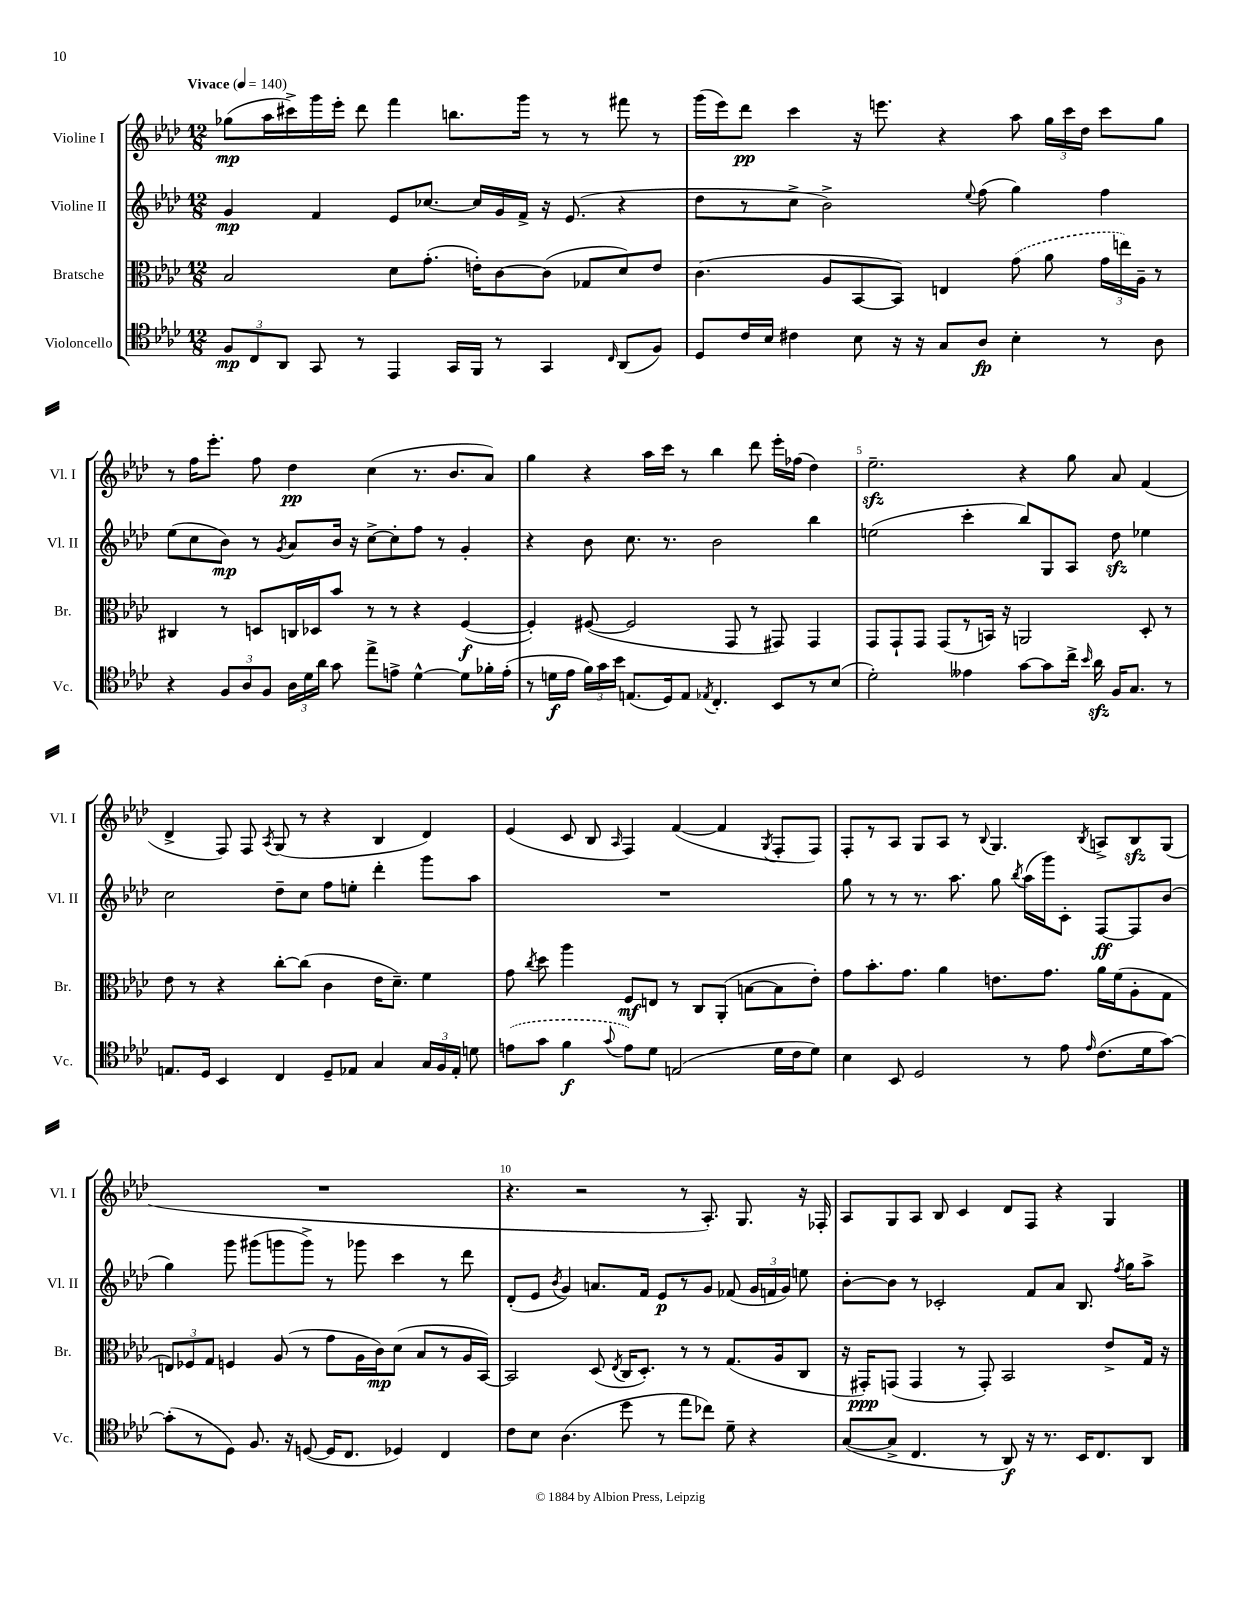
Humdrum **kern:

**kern	**dynam	**kern	**dynam	**kern	**dynam	**kern	**dynam
*part4	*part4	*part3	*part3	*part2	*part2	*part1	*part1
*staff4	*staff4	*staff3	*staff3	*staff2	*staff2	*staff1	*staff1
*I"Violoncello	*	*I"Bratsche	*	*I"Violine II	*	*I"Violine I	*
*I'Vc.	*	*I'Br.	*	*I'Vl. II	*	*I'Vl. I	*
*clefC4	*	*clefC3	*	*clefG2	*	*clefG2	*
*k[b-e-a-d-]	*	*k[b-e-a-d-]	*	*k[b-e-a-d-]	*	*k[b-e-a-d-]	*
*M12/8	*	*M12/8	*	*M12/8	*	*M12/8	*
*MM140	*	*MM140	*	*MM140	*	*MM140	*
=1	=1	=1	=1	=1	=1	=1	=1
!	!	!	!	!	!	!LO:TX:a:B:t=Vivace	!
12F/L	mp	2B-/	.	4g/	mp	(8gg-X\L	mp
12C/	.	.	.	.	.	.	.
.	.	.	.	.	.	16aa-\L	.
12AA-/J	.	.	.	.	.	.	.
.	.	.	.	.	.	16ccc#X^\)	.
8GG/	.	.	.	4f/	.	16ggg\	.
.	.	.	.	.	.	16eee-'\JJ	.
8r	.	.	.	.	.	8ddd-\	.
4EE-/	.	8d-\L	.	8e-/L	.	4fff\	.
.	.	(8.g'\J	.	[8.cc-X/J	.	.	.
16GG/LL	.	.	.	.	.	8.bbn\L	.
16FF/JJ	.	16en'\KL)	.	16cc-/LL]	.	.	.
8r	.	[8c\	.	16g/	.	.	.
.	.	.	.	16f^/JJ	.	16ggg\Jk	.
4GG/	.	(8c\J]	.	16r	.	8r	.
.	.	.	.	(8.e-/	.	.	.
.	.	8G-X/L	.	.	.	8r	.
16qqC/	.	.	.	.	.	.	.
(8AA-/L	.	8d-/)	.	4r	.	8fff#X\	.
8F/J)	.	8e/J	.	.	.	8r	.
=2	=2	=2	=2	=2	=2	=2	=2
8D-/L	.	(4.c\	.	8dd-\L	.	(16ggg\LL	.
.	.	.	.	.	.	16eee-\J)	.
16c/L	.	.	.	8r	.	8ddd-\J	pp
16B-/JJ	.	.	.	.	.	.	.
4c#X\	.	.	.	8cc^\J	.	4ccc\	.
.	.	8A-/L	.	2b-^\)	.	.	.
8B-\	.	[8BB-/	.	.	.	16r	.
.	.	.	.	.	.	8.eeen\	.
16r	.	8BB-/J])	.	.	.	.	.
16r	.	.	.	.	.	.	.
8G/L	.	4En/	.	.	.	4r	.
.	.	.	.	8qqee-/	.	.	.
8A-/J	fp	.	.	(8ff\	.	.	.
4B-'\	.	(8g\	.	4gg\)	.	8aa-\	.
.	.	8a-\	.	.	.	24gg\LL	.
.	.	.	.	.	.	24ccc\	.
.	.	.	.	.	.	24dd-\JJ	.
8r	.	24g\LL	.	4ff\	.	8ccc\L	.
.	.	24een\)	.	.	.	.	.
.	.	24A-~\JJ	.	.	.	.	.
8A-\	.	8r	.	.	.	8gg\J	.
!!LO:LB:g=z
=3	=3	=3	=3	=3	=3	=3	=3
4r	.	4C#X/	.	(8ee-\L	.	8r	.
.	.	.	.	8cc\	.	16ff\KL	.
.	.	.	.	.	.	8.eee-'\J	.
12F/L	.	8r	.	8b-\J)	mp	.	.
12A-/	.	.	.	.	.	.	.
.	.	8Dn/L	.	8r	.	8ff\	.
12F/J	.	.	.	.	.	.	.
.	.	.	.	8qg/	.	.	.
24A-\LL	.	16Cn/L	.	8a-/L	.	4dd-\	pp
24d-\	.	.	.	.	.	.	.
.	.	16D-X/J	.	.	.	.	.
24a-\JJ	.	.	.	.	.	.	.
8g\	.	8b-/J	.	16b-/Jk	.	.	.
.	.	.	.	16r	.	.	.
8ee-^\L	.	8r	.	[8cc^\L	.	(4cc\	.
8en^\J	.	8r	.	8cc'\]	.	.	.
[4d-^^\	.	4r	.	8ff\J	.	8.r	.
.	.	.	.	8r	.	.	.
.	.	.	.	.	.	8.b-/L	.
8d-\L]	.	([4F/	f	4g'/	.	.	.
16f-X'\L	.	.	.	.	.	8a-/J)	.
(16e'\JJ	.	.	.	.	.	.	.
=4	=4	=4	=4	=4	=4	=4	=4
8r	.	4F'/])	.	4r	.	4gg\	.
16dn\LL	f	.	.	.	.	.	.
16e-\JJ	.	.	.	.	.	.	.
24f\LL)	.	([8F#X/	.	8b-\	.	4r	.
24g\	.	.	.	.	.	.	.
24b-\JJ	.	.	.	.	.	.	.
(8.En/L	.	2F#/]	.	8.cc\	.	.	.
.	.	.	.	.	.	16aa-\LL	.
16D-/k)	.	.	.	8.r	.	16ccc\JJ	.
8E/J	.	.	.	.	.	8r	.
8qE-X/	.	.	.	.	.	.	.
4.C'/	.	.	.	2b-\	.	4bb-\	.
.	.	8GG/	.	.	.	.	.
.	.	8r	.	.	.	8ddd-\	.
8BB-/L	.	8GG#X/)	.	.	.	16eee-'\LL	.
.	.	.	.	.	.	(16ff-X\JJ	.
8r	.	4GG#/	.	4bb-\	.	4dd-\)	.
(8B-/J	.	.	.	.	.	.	.
=5	=5	=5	=5	=5	=5	=5	=5
2d-'\)	.	8GG/L	.	(2een\	.	2.ee-zz~\	.
.	.	8GG`/	.	.	.	.	.
.	.	8GG/J	.	.	.	.	.
.	.	(8GG/L	.	.	.	.	.
4e--X\	.	8r	.	4ccc'\	.	.	.
.	.	16BBn/Jk)	.	.	.	.	.
.	.	16r	.	.	.	.	.
[8g\L	.	2AAn/	.	8bb-/L)	.	4r	.
8g\]	.	.	.	8G/	.	.	.
16cc^\Jk	.	.	.	8A-/J	.	8gg\	.
16qqb-/	.	.	.	.	.	.	.
16a-zz\	.	.	.	.	.	.	.
16F/KL	.	.	.	8dd-zz\	.	8a-/	.
8.G/J	.	.	.	.	.	.	.
.	.	8D-'/	.	4ee-X\	.	(4f/	.
8r	.	8r	.	.	.	.	.
!!LO:LB:g=z
=6	=6	=6	=6	=6	=6	=6	=6
8.En/L	.	8e-\	.	2cc\	.	4d-^/	.
.	.	8r	.	.	.	.	.
16D-/Jk	.	.	.	.	.	.	.
4BB-/	.	4r	.	.	.	8F/)	.
.	.	.	.	.	.	8F/	.
.	.	.	.	.	.	8qA-/	.
4C/	.	[8cc'\L	.	8dd-~\L	.	(8G/	.
.	.	(8cc\J]	.	8cc\J	.	8r	.
8D-~/L	.	4c\	.	8ff\L	.	4r	.
8E-X/J	.	.	.	8een'\J	.	.	.
4G/	.	16e-\KL	.	4ddd-'\	.	4B-/	.
.	.	8.d-~\J)	.	.	.	.	.
24G/LL	.	4f\	.	8ggg\L	.	4d-/)	.
24F/	.	.	.	.	.	.	.
24E-'/JJ	.	.	.	.	.	.	.
8dn\	.	.	.	8aa-\J	.	.	.
=7	=7	=7	=7	=7	=7	=7	=7
(8en\L	.	8g\	.	1.r	.	(4e-/	.
.	.	8qcc/	.	.	.	.	.
8g\J	.	8dd-\	.	.	.	.	.
4f\	f	4aa-\	.	.	.	8c/	.
.	.	.	.	.	.	8B-/	.
8qqg/	.	.	.	.	.	16qqA-/	.
8e\L)	.	8F/L	mf	.	.	4F/)	.
8d-\J	.	8En/J	.	.	.	.	.
(2En/	.	8r	.	.	.	([4f/	.
.	.	8C/L	.	.	.	.	.
.	.	(8AA-'/J	.	.	.	4f/]	.
.	.	[8Bn\L	.	.	.	.	.
.	.	.	.	.	.	8qG/	.
16d-\LL	.	8B\]	.	.	.	8F'/L	.
16c\J	.	.	.	.	.	.	.
8d-\J)	.	8e-'\J)	.	.	.	8F/J)	.
=8	=8	=8	=8	=8	=8	=8	=8
4B-\	.	8g\L	.	8gg\	.	8F'/L	.
.	.	8.b-'\	.	8r	.	8r	.
8BB-/	.	.	.	8r	.	8A-/J	.
.	.	8.g\J	.	.	.	.	.
2D-/	.	.	.	8.r	.	8G/L	.
.	.	4a-\	.	.	.	8A-/J	.
.	.	.	.	8.aa-\	.	.	.
.	.	.	.	.	.	8r	.
.	.	.	.	.	.	8qqB-/	.
.	.	8.en\L	.	8gg\	.	4.G/	.
.	.	.	.	8qbb-/	.	.	.
8r	.	.	.	(16aa-\LL	.	.	.
.	.	8.g\J	.	16ggg\J)	.	.	.
8e-\	.	.	.	8c'\J	.	.	.
16qqe-/	.	.	.	.	.	8qB-/	.
(8.c\L	.	16a-\LL	.	[8F/L	ff	8An^/L	.
.	.	(16f\J	.	.	.	.	.
.	.	8A-'\	.	8F/]	.	8B-zz/	.
16d-\k	.	.	.	.	.	.	.
[8g\J)	.	8G\J	.	(8b-/J	.	(8G/J	.
!!LO:LB:g=z
=9	=9	=9	=9	=9	=9	=9	=9
(8g'\L]	.	12En/L)	.	4gg\)	.	1.r	.
.	.	12F-X/	.	.	.	.	.
8r	.	.	.	.	.	.	.
.	.	12G/J	.	.	.	.	.
8D-\J)	.	4Fn/	.	8ggg\	.	.	.
8.F/	.	.	.	(8ggg#X\L	.	.	.
.	.	(8A-/	.	8gggn\	.	.	.
16r	.	.	.	.	.	.	.
([8Dn/	.	8r	.	8ggg^\J)	.	.	.
16D/KL]	.	8g\L	.	8r	.	.	.
8.C/J	.	.	.	.	.	.	.
.	.	16A-\L	.	8ggg-X\	.	.	.
.	.	16c\J)	mp	.	.	.	.
4D-X/)	.	(8d-\J	.	4ccc\	.	.	.
.	.	8B-/L	.	.	.	.	.
4C/	.	8r	.	8r	.	.	.
.	.	16A-/L	.	8ddd-\	.	.	.
.	.	[16BB-/JJ)	.	.	.	.	.
=10	=10	=10	=10	=10	=10	=10	=10
8c\L	.	2BB-/]	.	(8d-'/L	.	4.r	.
8B-\J	.	.	.	8e-/J	.	.	.
.	.	.	.	8qb-/	.	.	.
(4.A-\	.	.	.	4g/)	.	.	.
.	.	.	.	.	.	2r	.
.	.	(8D-/	.	8.an/L	.	.	.
.	.	8qE-/	.	.	.	.	.
8dd-\	.	16C/KL	.	.	.	.	.
.	.	8.D-'/J)	.	16f/Jk	.	.	.
8r	.	.	.	8e-/L	p	.	.
8ee-\L	.	8r	.	8r	.	8r	.
8cc-X\J)	.	8r	.	8g/J	.	8.A-'/)	.
8d-~\	.	(8.G/L	.	(8f-X/	.	.	.
.	.	.	.	.	.	8.G/	.
4r	.	.	.	24g/LL	.	.	.
.	.	.	.	24fn/	.	.	.
.	.	16A-/k	.	.	.	.	.
.	.	.	.	24g/JJ)	.	.	.
.	.	8C/J	.	8een\	.	16r	.
.	.	.	.	.	.	16F-X'/	.
=11	=11	=11	=11	=11	=11	=11	=11
([8G/L	.	16r	.	[8b-'\L	.	8A-/L	.
.	.	16GG#X'/KL)	ppp	.	.	.	.
8G^/J]	.	(8GGn/J	.	8b-\J]	.	8G/	.
4.C/	.	4GG/	.	8r	.	8A-/J	.
.	.	.	.	2c-X'/	.	8B-/	.
.	.	8r	.	.	.	4c/	.
8r	.	8GG'/)	.	.	.	.	.
8AA-/)	f	2BB-/	.	.	.	8d-/L	.
16r	.	.	.	8f/L	.	8F/J	.
8.r	.	.	.	.	.	.	.
.	.	.	.	8a-/J	.	4r	.
16BB-/KL	.	.	.	8.B-/	.	.	.
8.C/	.	.	.	.	.	.	.
.	.	8e-^/L	.	.	.	4G/	.
.	.	.	.	8qff/	.	.	.
.	.	.	.	16gg\KL	.	.	.
8AA-/J	.	16G/Jk	.	8aa-^\J	.	.	.
.	.	16r	.	.	.	.	.
==	==	==	==	==	==	==	==
*-	*-	*-	*-	*-	*-	*-	*-
